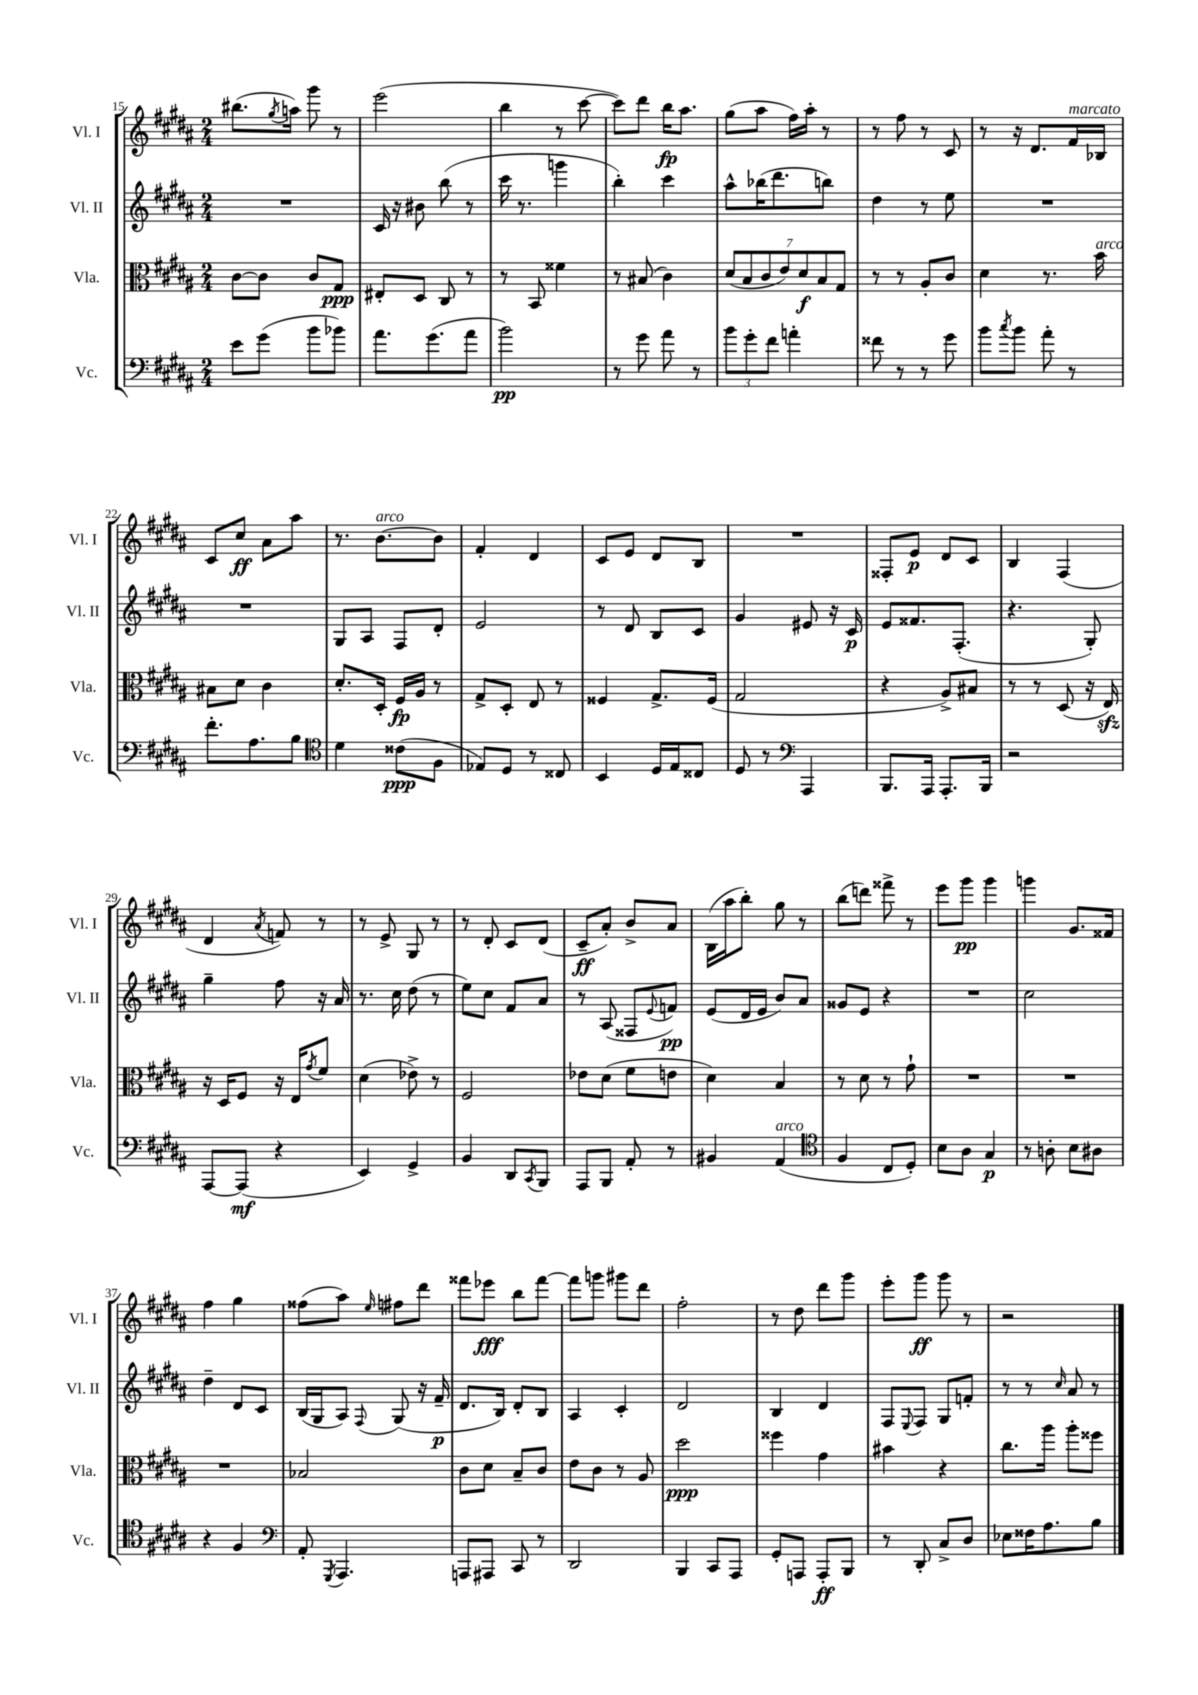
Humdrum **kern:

**kern	**kern	**kern	**kern
*staff4	*staff3	*staff2	*staff1
*clefF4	*clefC3	*clefG2	*clefG2
*k[f#c#g#d#a#]	*k[f#c#g#d#a#]	*k[f#c#g#d#a#]	*k[f#c#g#d#a#]
*M2/4	*M2/4	*M2/4	*M2/4
8e	[8c#	2r	(8.bb#
(8g#	8c#]	.	.
.	.	.	8qgg#
.	.	.	16aa)
8b	8c#	.	8ggg#
8b-)	8G#	.	8r
=	=	=	=
8.a#	8E#'	16c#	(2eee
.	.	16r	.
.	8D#	8b#	.
(8.g#	.	.	.
.	8C#	(8bb	.
8a#	8r	8r	.
=	=	=	=
2b)	8r	16ccc#	4bb
.	.	8.r	.
.	8BB	.	.
.	4f##	4ggg	8r
.	.	.	[8ccc#
=	=	=	=
8r	8r	4bb')	8ccc#])
8g#	(8B#	.	8ddd#
8a#	4c#)	4ccc#	16bb
.	.	.	8.aa#
8r	.	.	.
=	=	=	=
12b	(14d#	8aa#^^	(8gg#
.	14B	.	.
12g#'	.	.	.
.	.	(16bb-	8aa#
.	14c#	.	.
12f#	.	.	.
.	.	8.ddd#	.
.	14e)	.	.
4a'	.	.	16ff#)
.	14d#	.	.
.	.	.	16aa#'
.	14B	.	.
.	.	8bb)	8r
.	14G#	.	.
=	=	=	=
8f##	8r	4dd#	8r
8r	8r	.	8ff#
8r	8A#'	8r	8r
8g#	8c#	8ee	8c#
=	=	=	=
8b	4d#	2r	8r
8qcc#	.	.	.
8b	.	.	16r
.	.	.	8.d#
8a#'	8.r	.	.
8r	.	.	16f#
.	16b	.	16B-
=	=	=	=
8.f#'	8B#	2r	8c#
.	8d#	.	8cc#
8.A#	.	.	.
.	4c#	.	8a#
8B	.	.	8aa#
=	=	=	=
*clefC4	*	*	*
4d#	8.d#'	8G#	8.r
.	.	8A#	.
.	16D#'	.	[8.b
(8c##	16F#	8F#	.
.	16A#	.	.
8F#	8r	8d#'	8b]
=	=	=	=
8E-)	8G#^	2e	4f#'
8D#	8D#'	.	.
8r	8E	.	4d#
8C##	8r	.	.
=	=	=	=
4BB	4F##	8r	8c#
.	.	8d#	8e
16D#	8.G#^	8B	8d#
16E	.	.	.
8C##	.	8c#	8B
.	(16F##	.	.
=	=	=	=
8D#	2G#	4g#	2r
8r	.	.	.
*clefF4	*	*	*
4AAA#	.	8e#	.
.	.	16r	.
.	.	16c#	.
=	=	=	=
8.BBB	4r	8e	8F##'
.	.	8.f##	8e
16AAA#	.	.	.
8.AAA#'	8A#^)	.	8d#
.	.	(8.F#'	.
.	8B#	.	8c#
16BBB	.	.	.
=	=	=	=
2r	8r	4.r	4B
.	8r	.	.
.	(8D#	.	(4F#
.	16r	8G#')	.
.	16E)	.	.
=	=	=	=
[8AAA#	16r	4gg#~	4d#
.	16D#	.	.
(8AAA#]	8F#	.	.
.	.	.	8qa#
4r	16r	8ff#	8f)
.	16E	.	.
.	8qg#	.	.
.	8f#	16r	8r
.	.	16a#	.
=	=	=	=
4EE)	(4d#	8.r	8r
.	.	.	8e^
.	.	16cc#	.
4GG#^	8e-^)	(8dd#	8G#
.	8r	8r	8r
=	=	=	=
4BB	2F#	8ee)	8r
.	.	8cc#	8d#'
8DD#	.	8f#	8c#
8qCC#	.	.	.
8BBB	.	8a#	(8d#
=	=	=	=
8AAA#	8e-	8r	8c#~
8BBB	(8d#	(8A#	8a#')
8AA#'	8f#	8F##	8b^
.	.	8qqe	.
8r	8e	8f)	8a#
=	=	=	=
4BB#	4d#)	(8e	(16B
.	.	.	16aa#
.	.	16d#	8bb')
.	.	16e	.
(4AA#	4B	8b)	8gg#
.	.	8a#	8r
=	=	=	=
*clefC4	*	*	*
4F#	8r	8g##	(8bb
.	8d#	8e	8ddd)
8C#	8r	4r	8fff##^
8D#')	8g#`	.	8r
=	=	=	=
8B	2r	2r	8eee
8A#	.	.	8ggg#
4G#	.	.	4ggg#
=	=	=	=
8r	2r	2cc#	4ggg
8A'	.	.	.
8B	.	.	8.g#
8A#	.	.	.
.	.	.	16f##
=	=	=	=
4r	2r	4dd#~	4ff#
4F#	.	8d#	4gg#
.	.	8c#	.
=	=	=	=
*clefF4	*	*	*
8AA#'	2B-	(16B	(8ff##
.	.	16G#	.
8qGGG#	.	.	.
4.AAA#	.	8A#)	8aa#)
.	.	8qqF#	16qqee
.	.	(8G#	8ff#
.	.	16r	8ddd#
.	.	16f#~	.
=	=	=	=
8AAA	8c#	8.d#	8fff##
8AAA#	8d#	.	8eee-
.	.	16B)	.
8CC#	8B~	8d#'	8bb
8r	8c#	8B	[8fff##
=	=	=	=
2DD#	8e	4A#	8fff##]
.	8c#	.	8ggg
.	8r	4c#'	8ggg#
.	8A#	.	8ddd#
=	=	=	=
4BBB	2dd#	2d#	2ff#'
8CC#	.	.	.
8AAA#	.	.	.
=	=	=	=
8GG#'	4ff##	4B	8r
8AAA	.	.	8dd#
8AAA'	4g#	4d#	8ddd#
8BBB	.	.	8ggg#
=	=	=	=
8r	4b#	8F#	8eee'
.	.	8qqE	.
8DD#'	.	8F#	8ggg#
8C#^	4r	8G#	8ggg#
8D#	.	8f'	8r
=	=	=	=
8E-	8.cc#	8r	2r
16F##	.	8r	.
8.A#	16aa#	.	.
.	.	16qqcc#	.
.	8aa#'	8a#	.
8B	8ff##	8r	.
==	==	==	==
*-	*-	*-	*-
